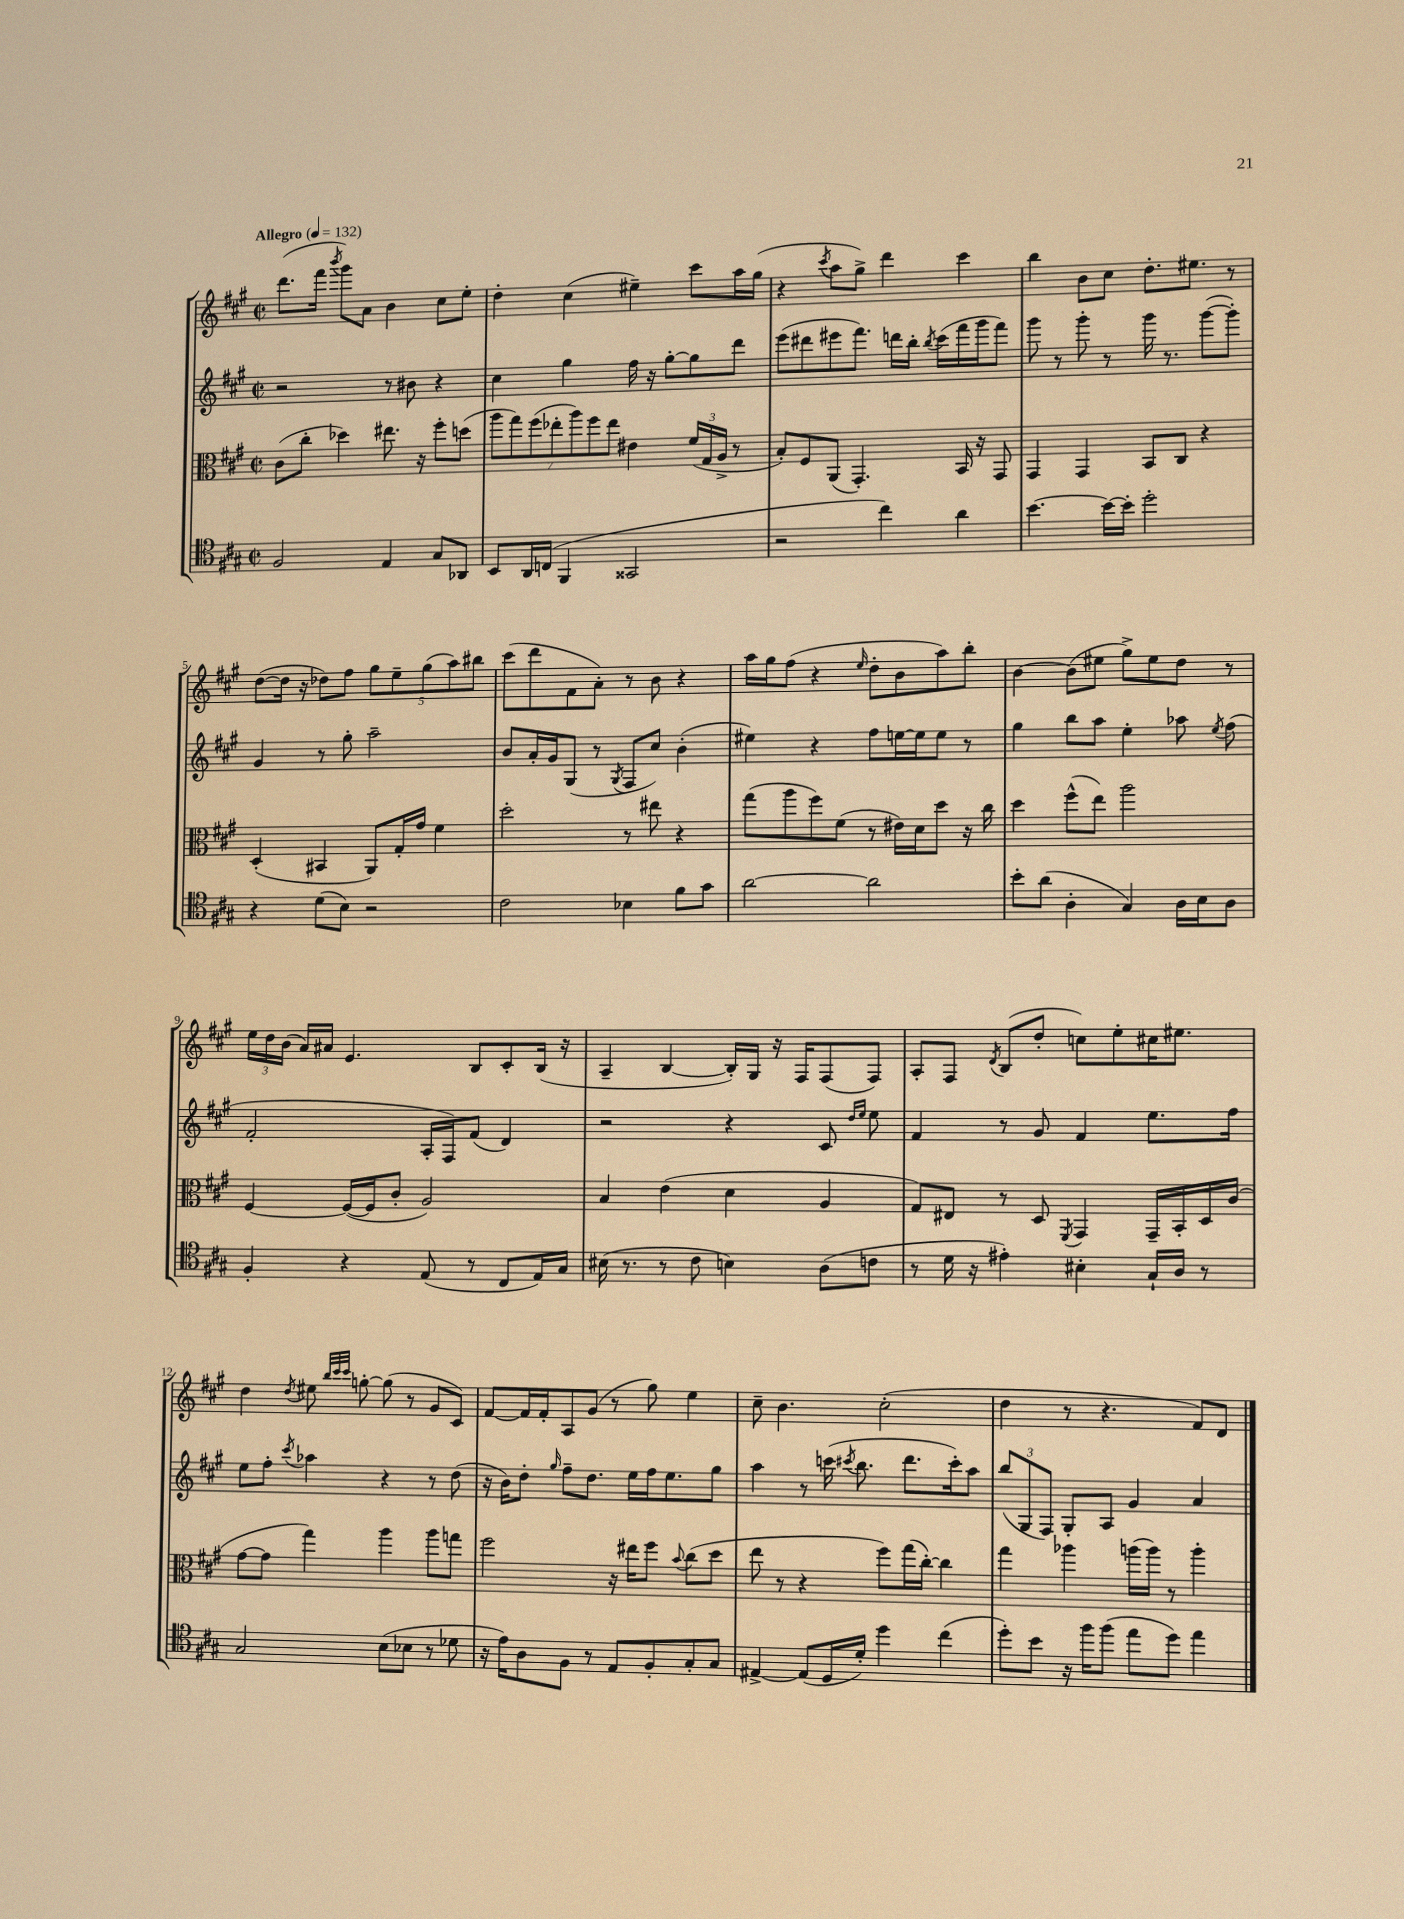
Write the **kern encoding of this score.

**kern	**kern	**kern	**kern
*staff4	*staff3	*staff2	*staff1
*clefC4	*clefC3	*clefG2	*clefG2
*k[f#c#g#]	*k[f#c#g#]	*k[f#c#g#]	*k[f#c#g#]
*M2/2	*M2/2	*M2/2	*M2/2
*met(c|)	*met(c|)	*met(c|)	*met(c|)
*MM132	*MM132	*MM132	*MM132
2F#	(8c#	2r	(8.ddd
.	8cc#'	.	.
.	.	.	16fff#
.	.	.	8qbbb
.	4dd-)	.	8ggg#)
.	.	.	8a
4E	8.ee#	8r	4b
.	.	8b#	.
.	16r	.	.
8G#	8ff#'	4r	8cc#
8AA-	(8dd	.	8ee'
=	=	=	=
8BB	14aa	4cc#	4dd'
.	14gg#)	.	.
16AA	.	.	.
.	(14ff#	.	.
(16C	.	.	.
.	14ee-'	.	.
4FF#	.	4gg#	(4cc#
.	14aa)	.	.
.	14ff#	.	.
.	14ee-	.	.
2GG##	4e#	16ff#	4ee#~)
.	.	16r	.
.	.	[8gg#'	.
.	(24f#	8gg#]	8ccc#
.	24G#	.	.
.	24A^	.	.
.	8r	8ddd	16aa
.	.	.	(16gg#
=	=	=	=
2r	8B')	(8eee	4r
.	8F#	8ddd#	.
.	.	.	8qccc#
.	(8AA	8eee#	8aa
.	4.GG#')	8.fff#)	8gg#^)
4cc#)	.	.	4ddd
.	.	16ddd	.
.	.	16bb'	.
.	.	8qbb	.
.	.	(16ccc#	.
4a	16BB	16fff#	4ccc#
.	16r	16ggg#	.
.	8GG#	8fff#)	.
=	=	=	=
[4.b	4GG#	8ggg#	4bb
.	.	8r	.
.	4GG#	8ggg#'	8b
16b_	.	8r	8cc#
16b']	.	.	.
2dd'	8BB	16ggg#	8.dd'
.	.	8.r	.
.	8C#	.	.
.	.	.	8.ee#
.	4r	([8ggg#	.
.	.	8ggg#'])	8r
=	=	=	=
4r	(4D'	4g#	([8dd
.	.	.	16dd]
.	.	.	16r
(8d	4BB#	8r	8dd-)
8B)	.	8gg#'	8ff#
2r	8AA)	2aa~	10gg#
.	.	.	10ee~
.	16G#'	.	.
.	16g#	.	.
.	.	.	(10gg#
.	4f#	.	.
.	.	.	10aa)
.	.	.	10bb#
=	=	=	=
2c#	2dd'	8b	(8ccc#
.	.	16a'	8ddd
.	.	16g#	.
.	.	(8G#	8f#
.	.	8r	8a')
.	.	8qG#	.
4B-	8r	8F#	8r
.	8ee#	8cc#)	8b
8f#	4r	(4b'	4r
8g#	.	.	.
=	=	=	=
[2a	(8gg#	4ee#)	16aa
.	.	.	16gg#
.	8aa	.	(8ff#
.	8ff#)	4r	4r
.	(8f#	.	.
.	.	.	16qqee
2a]	8r	8ff#	8dd'
.	16e#)	[16ee	8b
.	16d	16ee]	.
.	8dd	8ee	8aa)
.	16r	8r	8bb'
.	16cc#	.	.
=	=	=	=
8b'	4dd	4gg#	[4b
(8a	.	.	.
4A'	(8ff#^^	8bb	(8b]
.	8ee)	8aa	8ee#
4G#)	2aa	4ee'	8gg#^)
.	.	.	8ee#
16A	.	8aa-	8dd
16B	.	.	.
.	.	8qee	.
8A	.	(8ff#	8r
=	=	=	=
4F#'	[4F#	2f#'	24ee
.	.	.	24dd
.	.	.	(24b
.	.	.	16a)
.	.	.	16a#
4r	(16F#_	.	4.e
.	16F#]	.	.
.	8c#'	.	.
(8E	2A)	16A'	.
.	.	16F#)	.
8r	.	(8f#	8B
8C#	.	4d)	8c#'
16E)	.	.	(16B
16G#	.	.	16r
=	=	=	=
(16B#	4B	2r	4A~
8.r	.	.	.
8r	(4e	.	[4B
8c#	.	.	.
4B)	4d	4r	16B'])
.	.	.	16G#
.	.	.	16r
.	.	.	16F#
(8A	4A	8c#	(8F#
.	.	16qqdd	.
.	.	16qqee	.
8c	.	8ee	8F#)
=	=	=	=
8r	8G#)	4f#	8A'
16d	8E#	.	8F#
16r	.	.	.
.	.	.	8qd
4e#')	8r	8r	(8B
.	8D	8g#	8dd'
.	8qFF#	.	.
4B#'	4GG#	4f#	8cc)
.	.	.	8ee'
16G#`	16GG#~	8.ee	16cc#
16A	16BB'	.	8.ee#
8r	16D	.	.
.	(16c#	16ff#	.
=	=	=	=
2G#	[8g#	8ee	4dd
.	8g#]	8ff#'	.
.	.	8qccc#	8qdd
.	4gg#)	4aa-	8ee#
.	.	.	32qqbb
.	.	.	32qqccc#
.	.	.	32qqccc#
.	.	.	[8gg'
(8B	4aa	4r	(8gg]
8B-	.	.	8r
8r	8aa	8r	8g#
8d-	8gg	(8dd	8c#)
=	=	=	=
16r	2ff#	16r	[8f#
16e)	.	16b)	.
8A	.	8dd'	16f#]
.	.	.	16f#'
.	.	16qqgg#	.
8F#	.	8ff#~	8A
8r	.	8.dd	(8g#
8E	16r	.	8r
.	16ee#	16ee	.
8F#'	8ff#	16ff#	8gg#)
.	.	8.ee	.
.	8qqb	.	.
8G#'	(8cc#	.	4ee
8G#	8dd	8gg#	.
=	=	=	=
[4E#^	8ee	4aa	8cc#~
.	8r	.	4.b
(8E#]	4r	8r	.
16D	.	(16ccc	.
.	.	8qccc#	.
16d')	.	8.bb	.
4dd	8ff#)	.	(2cc#'
.	(16gg#	8.ddd	.
.	[16cc#')	.	.
(4cc#	4cc#]	.	.
.	.	16ccc#')	.
.	.	8aa	.
=	=	=	=
8dd')	4gg#	(12bb	4dd
.	.	12G#	.
8b	.	.	.
.	.	12F#)	.
16r	4aa-	8G#'	8r
16ff#	.	.	.
(8ff#	.	8A	4.r
8ee	(16aa	4g#	.
.	16aa)	.	.
8dd)	8r	.	.
4ee	4aa'	4a	8f#)
.	.	.	8d
==	==	==	==
*-	*-	*-	*-
